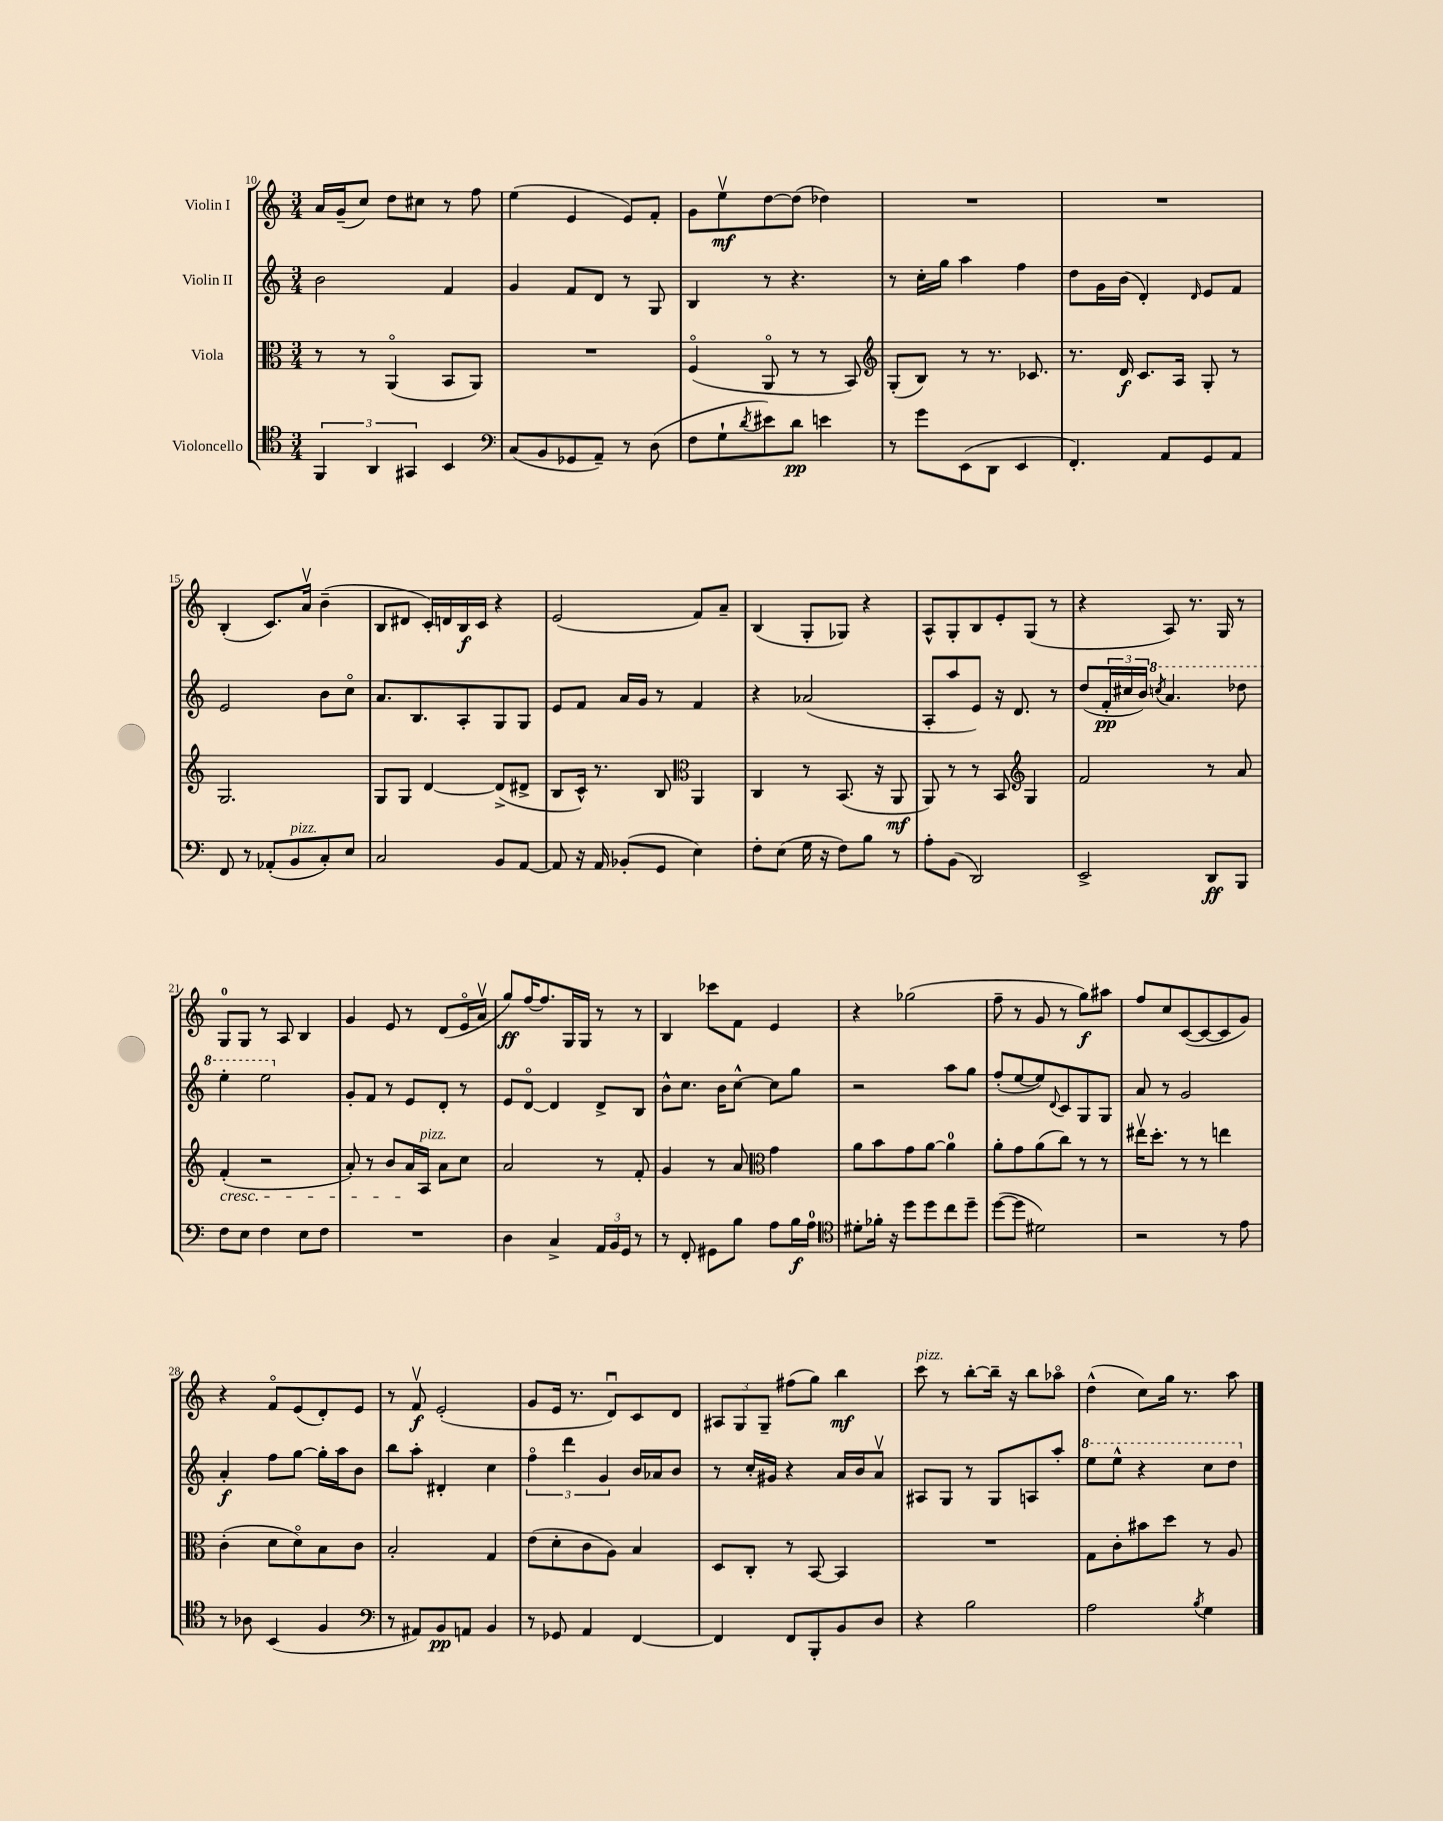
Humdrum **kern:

**kern	**kern	**kern	**kern
*staff4	*staff3	*staff2	*staff1
*clefC4	*clefC3	*clefG2	*clefG2
*k[]	*k[]	*k[]	*k[]
*M3/4	*M3/4	*M3/4	*M3/4
6FF	8r	2b	16a
.	.	.	(16g~
.	8r	.	8cc)
6AA	.	.	.
.	(4AAo	.	8dd
6GG#	.	.	.
.	.	.	8cc#
4BB	8BB	4f	8r
.	8AA)	.	8ff
=	=	=	=
*clefF4	*	*	*
(8C	2.r	4g	(4ee
8BB	.	.	.
8GG-	.	8f	4e
8AA~)	.	8d	.
8r	.	8r	8e)
(8D	.	8G	8f'
=	=	=	=
8F	(4Fo	4B	8g
8G`	.	.	8eev
8qd	.	.	.
8e#)	8AAo	8r	[8dd
8d	8r	4.r	(8dd]
4e	8r	.	4dd-)
.	8BB)	.	.
=	=	=	=
*	*clefG2	*	*
8r	(8G'	8r	2.r
8g	8B)	16cc'	.
.	.	16gg	.
(8EE	8r	4aa	.
8DD	8.r	.	.
4EE	.	4ff	.
.	8.c-	.	.
=	=	=	=
4.FF')	8.r	8dd	2.r
.	.	16g	.
.	16d	(16b	.
.	8.c	4d')	.
8AA	.	.	.
.	16A	.	.
.	.	16qqd	.
8GG	8G'	8e	.
8AA	8r	8f	.
=	=	=	=
8FF	2.G	2e	(4B'
8r	.	.	.
(8AA-'	.	.	8.c)
8BB	.	.	.
.	.	.	16av
8C')	.	8b	(4b~
8E	.	8cco	.
=	=	=	=
2C	8G	8.a	8B
.	8G	.	8d#
.	.	8.B	.
.	[4d	.	16c')
.	.	.	16d
.	.	8A'	16B
.	.	.	16c
8BB	(8d^]	8G	4r
[8AA	8d#^	8G	.
=	=	=	=
8AA]	8B	8e	(2e
16r	16c^^)	8f	.
16AA	8.r	.	.
(8BB-'	.	16a	.
.	.	16g	.
8GG	8B	8r	.
*	*clefC3	*	*
4E)	4AA	4f	8f)
.	.	.	8a~
=	=	=	=
8F'	4C	4r	(4B
(8E	.	.	.
16G	8r	(2a-	8G'
16r	.	.	.
8F)	(8.BB	.	8G-)
8B	.	.	4r
.	16r	.	.
8r	8AA	.	.
=	=	=	=
8A'	8AA)	8A'	8A^^
(8BB	8r	8aa	8G'
2DD)	8r	8e)	8B
.	8BB	16r	8e'
.	.	8.d	.
*	*clefG2	*	*
.	4G	.	(8G
.	.	8r	8r
=	=	=	=
2EE^	2f	(8dd	4r
.	.	24f'	.
.	.	24cc#	.
.	.	24b)	.
.	.	8qccc	.
.	.	4.aa	8A)
.	.	.	8.r
8DD	8r	.	.
.	.	.	16G
8BBB	8a	8ddd-	8r
=	=	=	=
8F	(4f'	4eee'	8G
8E	.	.	8G
4F	2r	2eee	8r
.	.	.	8A
8E	.	.	4B
8F	.	.	.
=	=	=	=
2.r	8a')	8g'	4g
.	8r	8f	.
.	8b	8r	8e
.	16a	8e	8r
.	16A	.	.
.	8a	8d'	(8d
.	8cc	8r	16eo
.	.	.	16av
=	=	=	=
4D	2a	8e	8gg)
.	.	[8do	[16ff
.	.	.	8.ff]
4C^	.	4d]	.
.	.	.	16G
.	.	.	16G
24AA	8r	8d^	8r
24BB	.	.	.
24GG	.	.	.
8r	8f'	8B	8r
=	=	=	=
8r	4g	8b^^	4B
8FF'	.	8.cc	.
8GG#	8r	.	8ccc-
.	.	16b	.
8B	8a	[8cc^^	8f
*	*clefC3	*	*
8A	4g	8cc]	4e
16B	.	8gg	.
16A	.	.	.
=	=	=	=
*clefC4	*	*	*
8d#'	8a	2r	4r
16f-'	8b	.	.
16r	.	.	.
8dd	8g	.	(2gg-
8dd	[8a	.	.
8cc	4a]	8aa	.
8dd~	.	8gg	.
=	=	=	=
([8dd	8a'	(8ff'	8ff~
8dd]	8g	[8ee	8r
2d#)	(8a	8ee])	8g
.	.	8qqd	.
.	8cc)	8c	8r
.	8r	8G	8gg)
.	8r	8G	8aa#
=	=	=	=
2r	16ee#v	8a	8ff
.	8.dd'	.	.
.	.	8r	8cc
.	8r	2g	([8c
.	8r	.	8c_
8r	4ee	.	8c]
8e	.	.	8g)
=	=	=	=
8r	(4c'	4a'	4r
8A-	.	.	.
(4BB	8d	8ff	8fo
.	8do)	[8gg	(8e
4F	8B	16gg']	8d')
.	.	16aa	.
.	8c	8b	8e
=	=	=	=
*clefF4	*	*	*
8r	2B'	8bb	8r
8AA#)	.	8aa'	8fv
8BB	.	4d#'	(2e'
8AA	.	.	.
4BB	4G	4cc	.
=	=	=	=
8r	(8e	6ffo	8g
8GG-	8d'	.	16e
.	.	6ddd	.
.	.	.	8.r
4AA	8c	.	.
.	.	6g	.
.	8A)	.	8du)
[4FF	4B	16b	8c
.	.	16a-	.
.	.	8b	8d
=	=	=	=
4FF]	8D	8r	12A#
.	.	.	12G
.	8C'	16cc'	.
.	.	.	12G~
.	.	16g#	.
8FF	8r	4r	(8ff#
8BBB'	[8BB	.	8gg)
8BB	4BB]	16a	4bb
.	.	16b	.
8D	.	8av	.
=	=	=	=
4r	2.r	8A#	8ccc
.	.	8G	8r
2B	.	8r	[8bb'
.	.	8G	16bb~]
.	.	.	16r
.	.	8A	8bb
.	.	8aa'	8aa-o
=	=	=	=
2A	8G	8eee	(4dd^^
.	8c'	8eee^^	.
.	8b#	4r	8cc)
.	8dd	.	16gg
.	.	.	8.r
8qB	.	.	.
4G	8r	8ccc	.
.	8A	8ddd	8aa
==	==	==	==
*-	*-	*-	*-
